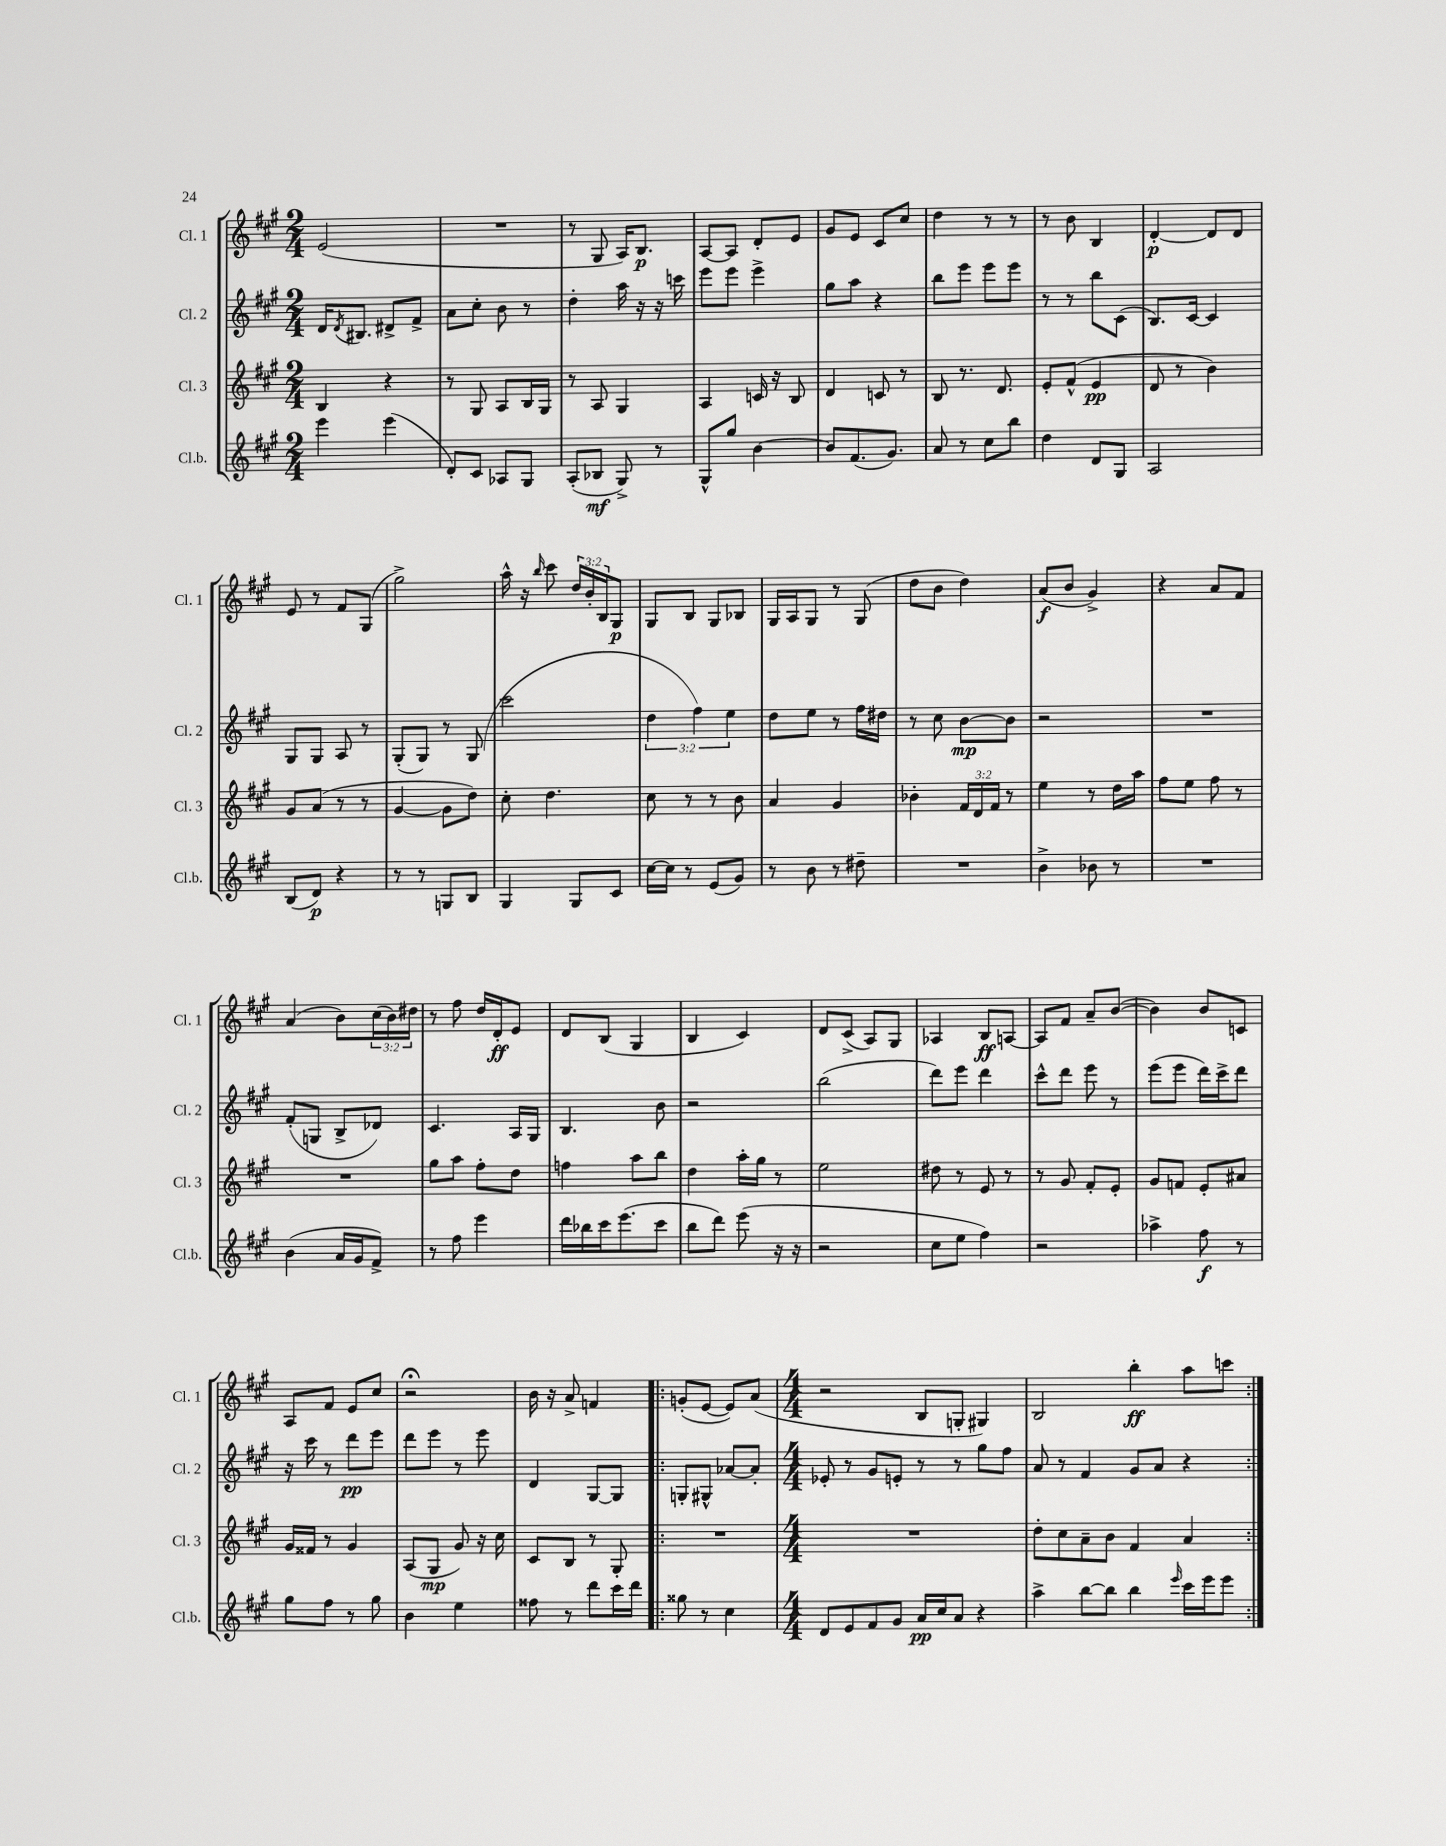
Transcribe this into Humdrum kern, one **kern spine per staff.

**kern	**kern	**kern	**kern
*staff4	*staff3	*staff2	*staff1
*clefG2	*clefG2	*clefG2	*clefG2
*k[f#c#g#]	*k[f#c#g#]	*k[f#c#g#]	*k[f#c#g#]
*M2/4	*M2/4	*M2/4	*M2/4
4eee\	4B/	16d/LK	(2e/
.	.	8qd/	.
.	.	8.B#/J	.
(4eee\	4r	8d#^/L	.
.	.	8f#^/J	.
=	=	=	=
8d'/L)	8r	8a\L	2r
8c#/J	8G#/	8cc#'\J	.
8A-/L	8A/L	8b\	.
8G#/J	16B/L	8r	.
.	16G#/JJ	.	.
=	=	=	=
(8A'/L	8r	4dd'\	8r
8B-/J	8A/	.	8G#/
8G#^/)	4G#/	16aa\	16A/LK)
.	.	16r	8.B/J
8r	.	16r	.
.	.	16ccc\	.
=	=	=	=
8G#^^/L	4A/	8eee\L	[8A/L
8gg#/J	.	8eee\J	8A/]J
[4b\	16c/	4eee^\	8d'/L
.	16r	.	.
.	8B/	.	8e/J
=	=	=	=
8b/]L	4d/	8gg#\L	8g#/L
(8.f#/	.	8aa\J	8e/J
.	8c/	4r	8c#/L
8.g#/J)	.	.	.
.	8r	.	8cc#/J
=	=	=	=
8a/	8B/	8bb\L	4dd\
8r	8.r	8eee\J	.
8cc#\L	.	8eee\L	8r
.	8.d/	.	.
8bb\J	.	8eee\J	8r
=	=	=	=
4dd\	8e'/L	8r	8r
.	(8f#^^/J	8r	8b\
8d/L	4e/	8bb\L	4B/
8G#/J	.	(8c#\J	.
=	=	=	=
2A/	8d/	8.B/L)	[4d'/
.	8r	.	.
.	.	[16c#/Jk	.
.	4b\)	4c#/]	8d/]L
.	.	.	8d/J
=	=	=	=
(8B/L	8g#/L	8G#/L	8e/
8d/J)	(8a/J	8G#/J	8r
4r	8r	8A/	8f#/L
.	8r	8r	(8G#/J
=	=	=	=
8r	[4g#/	(8G#'/L	2gg#^\)
8r	.	8G#/J)	.
8G/L	8g#\]L	8r	.
8B/J	8dd\J)	(8G#/	.
=	=	=	=
4G#/	8cc#'\	2ccc#\	16aa^^\
.	.	.	16r
.	.	.	16qqbb/
.	4.dd\	.	8ccc#\
8G#/L	.	.	24dd/LL
.	.	.	24b'/
.	.	.	24B/J
8c#/J	.	.	8G#/J
=	=	=	=
[16cc#\LL	8cc#\	6dd\	8G#/L
16cc#\]JJ	.	.	.
8r	8r	.	8B/J
.	.	6ff#\)	.
(8e/L	8r	.	8G#/L
.	.	6ee\	.
8g#/J)	8b\	.	8B-/J
=	=	=	=
8r	4a/	8dd\L	16G#/LL
.	.	.	16A/J
8b\	.	8ee\J	8G#/J
8r	4g#/	8r	8r
8dd#~\	.	16ff#\LL	(8G#/
.	.	16dd#\JJ	.
=	=	=	=
2r	4b-'\	8r	8dd\L
.	.	8cc#\	8b\J
.	24f#/LL	[8b\L	4dd\)
.	24d/	.	.
.	24f#/JJ	.	.
.	8r	8b\]J	.
=	=	=	=
4b^\	4ee\	2r	(8a/L
.	.	.	8b/J
8b-\	8r	.	4g#^/)
8r	16dd\LL	.	.
.	16aa\JJ	.	.
=	=	=	=
2r	8ff#\L	2r	4r
.	8ee\J	.	.
.	8ff#\	.	8a/L
.	8r	.	8f#/J
=	=	=	=
(4b\	2r	(8f#'/L	(4a/
.	.	8G/J	.
16a/LL	.	8B^/L	8b\L)
16g#/J	.	.	.
8f#^/J)	.	8d-/J)	(24cc#\L
.	.	.	24b\)
.	.	.	24dd#\JJ
=	=	=	=
8r	8gg#\L	4.c#/	8r
8ff#\	8aa\J	.	8ff#\
4eee\	8ff#'\L	.	16dd/LL
.	.	.	16d'/J
.	8dd\J	16A/LL	8e/J
.	.	16G#/JJ	.
=	=	=	=
16ddd\LL	4ff\	4.B/	8d/L
16bb-\	.	.	.
16ccc#\J	.	.	(8B/J
(8.eee\	.	.	.
.	8aa\L	.	4G#/
8ccc#\J	8bb\J	8b\	.
=	=	=	=
8bb\L	4dd\	2r	4B/
8ddd\J)	.	.	.
(8eee\	16aa'\LL	.	4c#/)
.	16gg#\JJ	.	.
16r	8r	.	.
16r	.	.	.
=	=	=	=
2r	2ee\	(2bb\	8d/L
.	.	.	(8c#^/J
.	.	.	8A/L)
.	.	.	8G#/J
=	=	=	=
8cc#\L	8dd#\	8ddd\L)	4A-/
8ee\J	8r	8eee\J	.
4ff#\)	8e/	4ddd\	8B/L
.	8r	.	[8A/J
=	=	=	=
2r	8r	8ccc#^^\L	8A/]L
.	8g#/	8ddd\J	8f#/J
.	8f#'/L	8eee\	8a~/L
.	8e'/J	8r	([8b/J
=	=	=	=
4aa-^\	8g#/L	(8eee\L	4b\])
.	8f/J	8eee\J	.
8ff#\	8e'/L	16ddd\LL)	8b/L
.	.	16ccc#^\J	.
8r	8a#/J	8ddd\J	8c/J
=	=	=	=
8gg#\L	16g#/LL	16r	8A/L
.	16f##/JJ	16ccc#\	.
8ff#\J	8r	8r	8f#/J
8r	4g#/	8ddd\L	8e/L
8gg#\	.	8eee\J	8cc#/J
=	=	=	=
4b\	(8A/L	8ddd\L	2r;
.	8G#/J	8eee\J	.
4ee\	8g#/)	8r	.
.	16r	8eee\	.
.	16cc#\	.	.
=	=	=	=
8ff##\	8c#/L	4d/	16b\
.	.	.	16r
8r	8B/J	.	8a^/
8ddd\L	8r	[8G#/L	4f/
16ccc#\L	8G#'/	8G#/]J	.
16ddd\JJ	.	.	.
=!|:	=!|:	=!|:	=!|:
8gg##\	2r	8G'/L	(8g'/L
8r	.	8G#^^/J	[8e/J
4cc#\	.	[8a-/L	8e/]L)
.	.	8a-'/]J	(8a/J
=	=	=	=
*M4/4	*M4/4	*M4/4	*M4/4
8d/L	1r	8e-'/	2r
8e/	.	8r	.
8f#/	.	8g#/L	.
8g#/J	.	8e'/J	.
16a/LL	.	8r	8B/L
16cc#/J	.	.	.
8a/J	.	8r	8G'/J
4r	.	8gg#\L	4G#/)
.	.	8ff#\J	.
=	=	=	=
4aa^\	8dd'\L	8a/	2B/
.	8cc#\	8r	.
[8bb\L	8a~\	4f#/	.
8bb\]J	8b\J	.	.
4bb\	4f#/	8g#/L	4bb'\
.	.	8a/J	.
16qqeee/	.	.	.
16ccc#\LL	4a/	4r	8aa\L
16eee\J	.	.	.
8eee\J	.	.	8ccc\J
==:|!	==:|!	==:|!	==:|!
*-	*-	*-	*-
